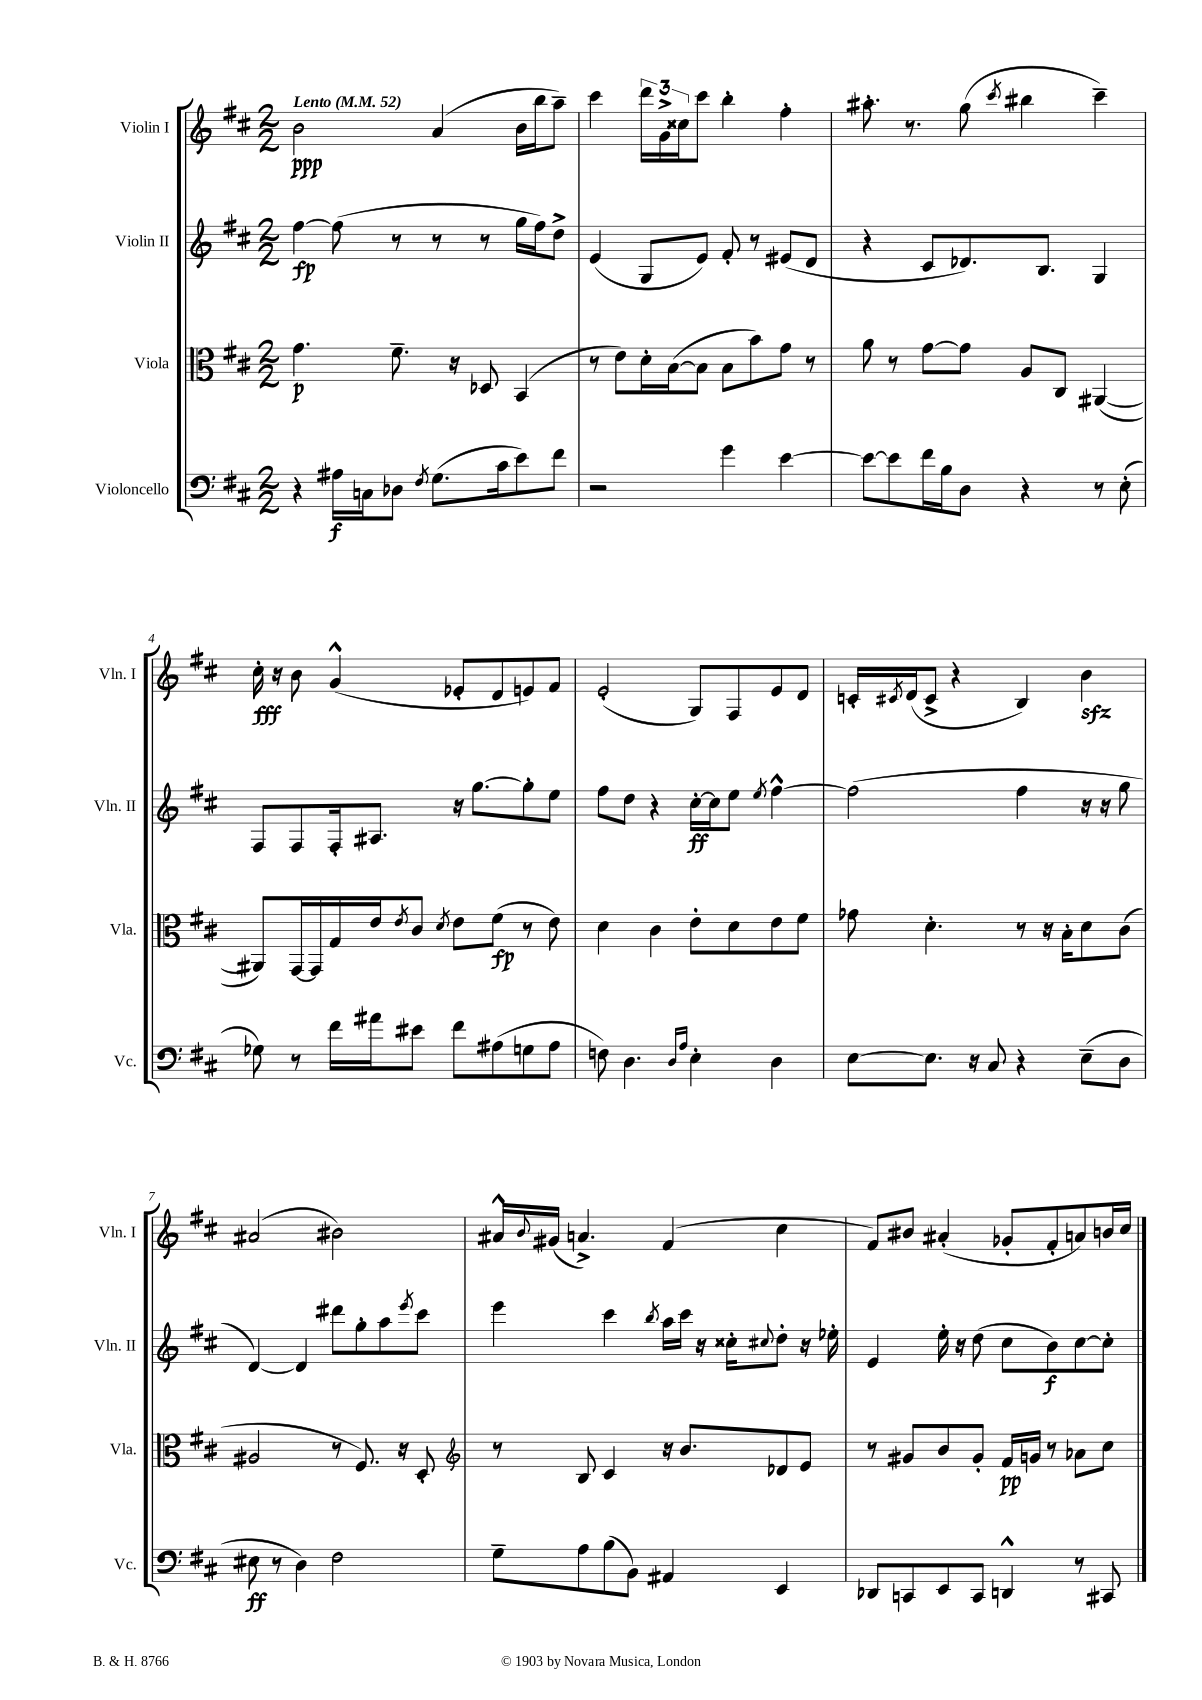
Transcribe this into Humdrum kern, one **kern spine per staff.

**kern	**kern	**kern	**kern
*staff4	*staff3	*staff2	*staff1
*clefF4	*clefC3	*clefG2	*clefG2
*k[f#c#]	*k[f#c#]	*k[f#c#]	*k[f#c#]
*M2/2	*M2/2	*M2/2	*M2/2
*MM52	*MM52	*MM52	*MM52
4r	4.g\	[4ff#\	2b\
16A#\LL	.	(8ff#\]	.
16C\J	.	.	.
8D-\J	8.f#~\	8r	.
8qF#/	.	.	.
(8.G\L	.	8r	(4a/
.	16r	.	.
.	8D-/	8r	.
16c#\k	.	.	.
8e\)	(4BB/	16gg\LL	16b\LL
.	.	16ff#\J)	16bb\J
8f#\J	.	8dd^\J	8aa~\J)
=	=	=	=
2r	8r	(4e/	4ccc#\
.	8e\L)	.	.
.	16d'\L	8G/L	24ddd\LL
.	.	.	24g^\
.	([16B\J	.	.
.	.	.	24cc##\J
.	8B\]J	8e/J)	8ccc#\J
4g\	8B\L	8f#'/	4bb'\
.	8b\)	8r	.
[4e\	8g\J	(8e#/L	4ff#'\
.	8r	8d/J	.
=	=	=	=
8e\_L	8a\	4r	8.aa#'\
8e\]	8r	.	.
.	.	.	8.r
16f#\L	[8g\L	8c#/L	.
16B\J	.	.	.
8D\J	8g\]J	8.d-/)	(8gg\
.	.	.	8qccc#/
4r	8A/L	.	4bb#\
.	.	8.B/J	.
.	8C#/J	.	.
8r	([4AA#/	4G/	4ccc#~\)
(8E'\	.	.	.
=	=	=	=
8G-\)	8AA#/]L)	8F#/L	16cc#'\
.	.	.	16r
8r	[16GG/L	8F#/	8b\
.	16GG/]	.	.
16f#\LL	16G/	16F#'/k	(4g^^/
16a#\J	16e/J	8.A#/J	.
.	8qe/	.	.
8e#\J	8c#/J	.	.
.	8qd/	.	.
8f#\L	8e\L	16r	8e-'/L
.	.	[8.gg\L	.
(8A#\	(8f#\J	.	8d/
8G\	8r	8gg'\]	8e/)
8A#\J	8e\)	8ee\J	8f#/J
=	=	=	=
8F\)	4d\	8ff#\L	(2e'/
4.D\	.	8dd\J	.
.	4c#\	4r	.
16qqD/LL	.	.	.
16qqA/JJ	.	.	.
4E'\	8e'\L	[16cc#'\LL	8G/L)
.	.	16cc#\]J	.
.	8d\	8ee\J	8F#/
.	.	8qee/	.
4D\	8e\	[4ff#^^\	8e/
.	8f#\J	.	8d/J
=	=	=	=
[8E\L	8g-\	(2ff#\]	16c'/LL
.	.	.	8qc#/
.	.	.	(16d/J
8.E\]J	4.d'\	.	8c#^/J
.	.	.	4r
16r	.	.	.
8C#/	.	.	.
4r	8r	4ff#\	4B/)
.	16r	.	.
.	16B'\LK	.	.
(8E~\L	8d\	16r	4b\
.	.	16r	.
8D\J	(8c#\J	8gg\	.
=	=	=	=
8E#\	2A#/	[4d/)	(2a#/
8r	.	.	.
4D\)	.	4d/]	.
2F#\	8r	8ddd#\L	2b#\)
.	8.F#/)	8gg'\	.
.	.	8aa\	.
.	16r	.	.
.	.	8qeee/	.
.	8D'/	8ccc#\J	.
=	=	=	=
*	*clefG2	*	*
8G~\L	8r	4eee\	16a#^^/LL
.	.	.	8qqb/
.	.	.	(16g#/JJ
8A\	8B/	.	4.a^/)
(8B\	4c#/	4ccc#\	.
8BB\J)	.	.	.
.	.	8qbb/	.
4AA#/	16r	16aa\LL	(4f#/
.	8.b/L	16ccc#\JJ	.
.	.	16r	.
.	.	16cc##'\LK	.
.	.	8qqcc#/	.
4EE/	8d-/	8dd'\J	4cc#\
.	8e/J	16r	.
.	.	16ee-'\	.
=	=	=	=
8DD-/L	8r	4e/	8f#/L)
8CC/	8g#/L	.	8b#/J
8EE/	8b/	16ee'\	(4a#'/
.	.	16r	.
8CC/J	8g#'/J	(8dd\	.
4DD^^/	16f#/LL	8cc#\L	8g-'/L
.	16g/JJ	.	.
.	8r	8b\)	8f#'/
8r	8a-\L	[8cc#\	8a/)
8CC#/	8cc#\J	8cc#'\]J	16b/L
.	.	.	16cc#/JJ
==	==	==	==
*-	*-	*-	*-
